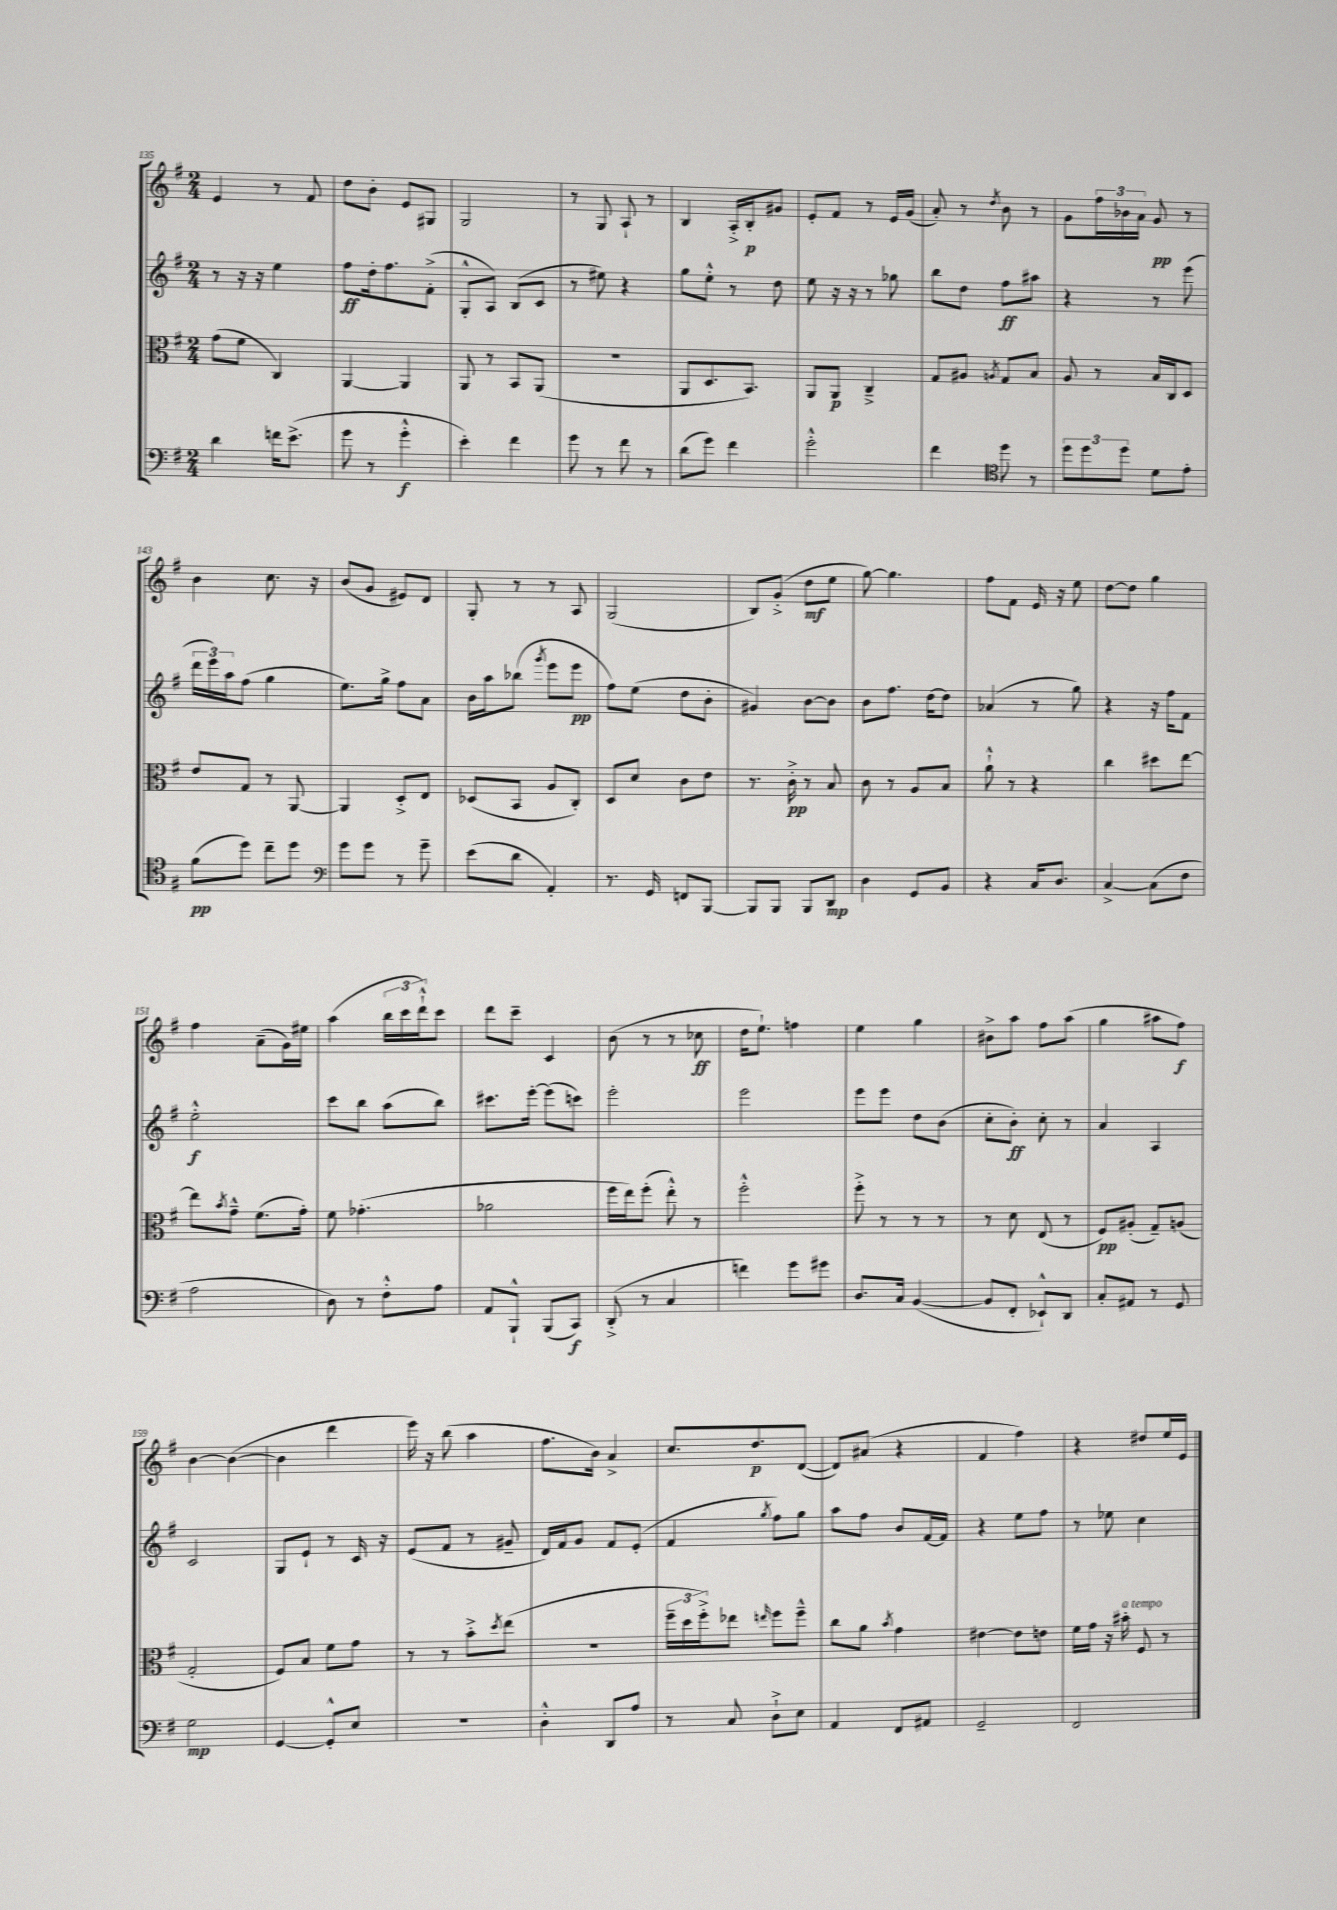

**kern	**kern	**kern	**kern
*staff4	*staff3	*staff2	*staff1
*clefF4	*clefC3	*clefG2	*clefG2
*k[f#]	*k[f#]	*k[f#]	*k[f#]
*M2/4	*M2/4	*M2/4	*M2/4
4d\	(8g\L	8r	4e/
.	8f#\J	16r	.
.	.	16r	.
16f\LK	4C/)	4ee\	8r
(8.e^\J	.	.	.
.	.	.	8f#/
=	=	=	=
8g\	[4AA/	8ff#\L	8dd\L
8r	.	16dd'\k	8b'\J
.	.	8.ff#\	.
4g'^^\	4AA/]	.	8e/L
.	.	(8f#'^\J	8G#/J
=	=	=	=
4e'\)	8AA/	8G'^^/L	2G/
.	8r	8A/J)	.
4f#\	8BB/L	(8B/L	.
.	(8AA/J	8c/J	.
=	=	=	=
8g\	2r	8r	8r
8r	.	8ee#\)	8G/
8f#\	.	4r	8A`/
8r	.	.	8r
=	=	=	=
(8d\L	8AA/L	8gg\L	4B/
8g\J)	8.D/	8ee'^^\J	.
4f#\	.	8r	16A'^/LL
.	8.BB/J)	.	16B'/J
.	.	8dd\	8g#/J
=	=	=	=
2g'^^\	8AA/L	8ee\	8e'/L
.	8AA/J	16r	8f#/J
.	.	16r	.
.	4C~^/	8r	8r
.	.	8gg-\	16e/LL
.	.	.	(16g/JJ
=	=	=	=
4f#\	8G/L	8bb\L	8a'/)
.	8A#/J	8dd\J	8r
*clefC4	*	*	*
.	8qA/	.	8qdd/
8dd\	8G/L	8ff#\L	8b\
8r	8B/J	8aa#\J	8r
=	=	=	=
12dd\L	8A/	4r	8g\L
12dd\	.	.	.
.	8r	.	24ff#\L
12dd\J	.	.	24b-\
.	.	.	24a\JJ
8d\L	16B/LL	8r	8g/
.	16C/J	.	.
8e'\J	8D/J	(8eee\	8r
=	=	=	=
(8f#\L	8e/L	24ddd\LL	4b\
.	.	24eee\)	.
.	.	24aa\J	.
8dd\J)	8G/J	(8ff#\J	.
8cc~\L	8r	4gg\	8.cc\
8dd\J	[8AA/	.	.
.	.	.	16r
=	=	=	=
*clefF4	*	*	*
8g\L	4AA/]	8.ee\L)	(8b/L
8g\J	.	.	8g/J
.	.	16gg^\Jk	.
8r	8D'^/L	8ff#\L	8e#/L)
8g~\	8E/J	8a\J	8d/J
=	=	=	=
(8e\L	(8D-/L	16b\LL	8G'/
.	.	16aa\J	.
8d\J	8BB/J	(8bb-\J	8r
.	.	8qggg/	.
4AA'/)	8A/L	8eee\L	8r
.	8C'/J)	8eee\J	8A/
=	=	=	=
8.r	8D/L	8ff#\L)	(2G/
.	8d/J	(8ee\J	.
16GG/	.	.	.
8FF/L	8c\L	8dd\L	.
[8BBB/J	8e\J	8b'\J	.
=	=	=	=
8BBB/]L	8.r	4g#/)	8B/L)
8BBB/J	.	.	(8g'^/J
.	16c'^\	.	.
8BBB/L	8r	[8b\L	8dd\L
8DD/J	8B/	8b\]J	8ee\J
=	=	=	=
4D\	8c\	8b\L	[8gg\)
.	8r	8.ff#\J	4.gg\]
8GG/L	8A/L	.	.
.	.	[16dd\LK	.
8BB/J	8B/J	8dd\]J	.
=	=	=	=
4r	8a`^^\	(4a-/	8ff#\L
.	8r	.	8f#\J
16C/LK	4r	8r	16e/
8.D/J	.	.	16r
.	.	8gg\)	8ee\
=	=	=	=
[4C^/	4cc\	4r	[8dd\L
.	.	.	8dd\]J
(8C\]L	8dd#\L	16r	4gg\
.	.	16ff#\LK	.
8F#\J	[8ee\J	8f#\J	.
=	=	=	=
2A\	8ee\]L	2ee'^^\	4ff#\
.	8qb/	.	.
.	8g~^^\J	.	.
.	(8.f#\L	.	(8a~\L
.	.	.	16g\L)
.	16g'\Jk)	.	16ee#\JJ
=	=	=	=
8D\)	8f#\	8ccc\L	(4aa\
8r	(4.g-'\	8bb\J	.
8F#'^^\L	.	(8aa\L	24bb\LL
.	.	.	24ccc\
.	.	.	24ddd`^^\J)
8A\J	.	8bb\J)	8ccc\J
=	=	=	=
8AA/L	2a-\	8.ccc#\L	8ddd\L
8BBB`^^/J	.	.	8ccc~\J
.	.	[16eee'\Jk	.
(8BBB/L	.	(8eee\]L	4c/
8CC/J)	.	8ccc\J)	.
=	=	=	=
(8DD'^/	16ff#\LL	2eee'\	(8b\
.	16ee\J)	.	.
8r	(8ff#'\J	.	8r
4C/	8ee'^^\)	.	8r
.	8r	.	8cc-\
=	=	=	=
4f\)	2ff#'^^\	2eee\	16dd\LK
.	.	.	8.ee`\J)
8g\L	.	.	4ff\
8g#\J	.	.	.
=	=	=	=
8.D/L	8ff#'^\	8eee\L	4ee\
.	8r	8eee\J	.
16C/Jk	.	.	.
([4BB/	8r	8dd\L	4gg\
.	8r	(8b\J	.
=	=	=	=
8BB/]L	8r	8cc'\L	8b#^\L
8FF#'/J	8d\	8b'\J)	8aa\J
8EE-`^^/L)	(8E/	8cc'\	8ff#\L
8DD/J	8r	8r	(8aa\J
=	=	=	=
8C'/L	8F#/L)	4a/	4gg\
8AA#/J	(8A#'/J	.	.
8r	8G~/L)	4A/	8aa#\L
8GG/	(8A/J	.	8ff#\J)
=	=	=	=
2G\	2G'/	2c/	[4b\
.	.	.	(4b\_
=	=	=	=
[4GG/	8F#/L)	8G/L	4b\]
.	8B/J	8e`/J	.
8GG'^^/]L	8f#\L	8r	4ddd\
8E/J	8g\J	16c/	.
.	.	16r	.
=	=	=	=
2r	8r	(8e/L	16eee\)
.	.	.	16r
.	8r	8f#/J	(8bb\
.	8b'^\L	8r	4aa\
.	8qdd/	.	.
.	(8ee\J	8g#~/	.
=	=	=	=
4D'^^\	2r	16d/LL)	8.ff#\L
.	.	16f#/J	.
.	.	8g/J	.
.	.	.	16b\Jk)
8DD/L	.	8f#/L	4a^/
8A/J	.	(8e'/J	.
=	=	=	=
8r	24ff#~\LL	4f#/	8.cc/L
.	24dd\	.	.
.	24ff#'^\J)	.	.
8C/	8ee-\J	.	.
.	.	.	8.dd/
.	16qqee/	8qgg/	.
8D`^\L	8ff#\L	8ff#\L)	.
8E\J	8ff#~^^\J	8gg\J	([8d/J
=	=	=	=
4AA/	8cc\L	8aa\L	8d/]L)
.	8a\J	8ff#\J	(8a#/J
.	8qb/	.	.
8FF#/L	4g\	8b/L	4r
8AA#/J	.	[16f#/L	.
.	.	16f#/]JJ	.
=	=	=	=
2GG~/	[4e#\	4r	4f#/
.	8e#\]L	8ee\L	4ff#\)
.	8e\J	8ff#\J	.
=	=	=	=
2FF#/	16f#\LL	8r	4r
.	16g\JJ	.	.
.	16r	8ee-\	.
.	16b#'\	.	.
.	8F#/	4cc\	8dd#/L
.	8r	.	16ee/L
.	.	.	16e/JJ
==	==	==	==
*-	*-	*-	*-
